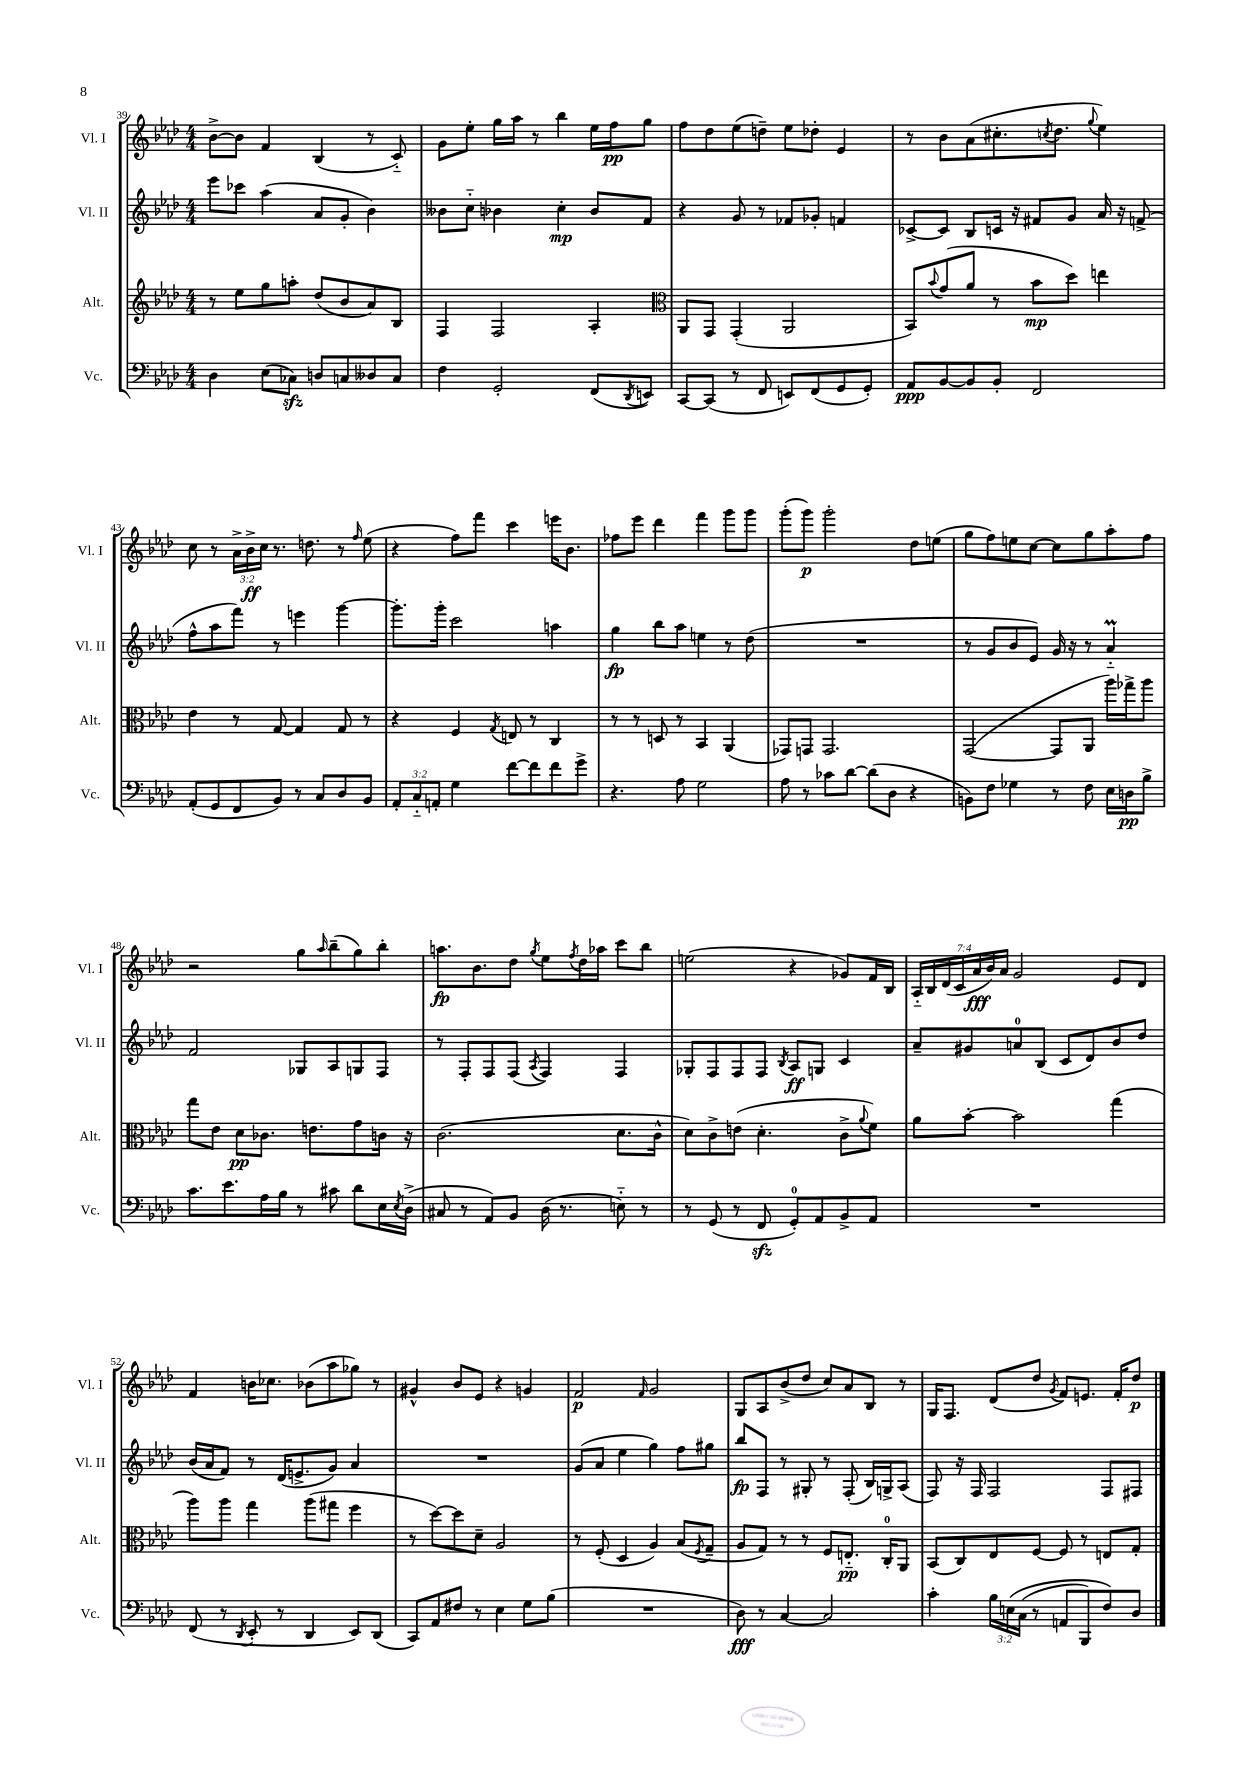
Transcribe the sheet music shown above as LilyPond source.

<<
\new StaffGroup <<
\new Staff = "s0" \with { instrumentName = "Vl. I" shortInstrumentName = "Vl. I" } {
    \clef treble \key aes \major \numericTimeSignature \time 4/4 \override Staff.TupletNumber.text = #tuplet-number::calc-fraction-text
    bes'8~-> bes'8 f'4 bes4( r8 c'8-_) |
    g'8 ees''8-. g''16 aes''16 r8 bes''4 ees''16 f''16\pp g''8 |
    f''8 des''8 ees''8( d''8--) ees''8 des''8-. ees'4 |
    r8 bes'8 aes'8( cis''8.-. \acciaccatura { c''8 } des''8. \appoggiatura { g''8 } ees''4) |
    c''8 r8 \tuplet 3/2 { aes'16-> bes'16->\ff c''16 } r8. d''8. r8 \grace { f''16 } ees''8( |
    r4 f''8) f'''8 c'''4 e'''16 bes'8. |
    fes''8 ees'''8 des'''4 f'''4 g'''8 g'''8 |
    g'''8-.( g'''8\p) g'''2-. des''8 e''8( |
    g''8 f''8) e''8 c''8~ c''8 g''8 aes''8-. f''8 |
    r2 g''8 \grace { aes''16 } bes''8--( g''8) bes''8-. |
    a''8.\fp bes'8. des''8 \acciaccatura { g''8 } ees''8 \acciaccatura { f''8 } des''16 aes''16 c'''8 bes''8 |
    e''2( r4 ges'8) f'16 bes16 |
    \tuplet 7/4 { aes16-_ bes16 des'16( c'16 aes'16\fff bes'16) aes'16 } g'2 ees'8 des'8 |
    f'4 b'16 ces''8. bes'8( aes''8 ges''8) r8 |
    gis'4-^ bes'8 ees'8 r4 g'4 |
    f'2\p \grace { f'16 } g'2 |
    g8 aes8 bes'8->( des''8 c''8) aes'8 bes8 r8 |
    g16 f8. des'8( des''8 \acciaccatura { g'8 } f'8) e'8. f'16-. des''8\p \bar "|." |
}
\new Staff = "s1" \with { instrumentName = "Vl. II" shortInstrumentName = "Vl. II" } {
    \clef treble \key aes \major \numericTimeSignature \time 4/4
    ees'''8 ces'''8 aes''4( aes'8 g'8-. bes'4) |
    beses'8 c''8-_ bes'4 c''4-.\mp bes'8 f'8 |
    r4 g'8 r8 fes'8 ges'8-. f'4 |
    ces'8~-> ces'8 bes8 c'16 r16 fis'8 g'8 aes'16 r16 f'8->( |
    f''8-^ aes''8 f'''8) r8 e'''4 g'''4~ |
    g'''8.-. g'''16-. c'''2 a''4 |
    g''4\fp bes''8 aes''8 e''4 r8 des''8( |
    R1 |
    r8 g'8 bes'8 ees'8) g'16 r16 r8 aes'4-_\prall |
    f'2 ges8 aes8 g8 f8 |
    r8 f8-. f8 f8( \acciaccatura { aes8 } f4) f4 |
    ges8-. f8 f8 f8 \acciaccatura { bes8 } aes8\ff g8 c'4 |
    aes'8-- gis'8 a'8-0 bes8( c'8 des'8) bes'8 des''8 |
    bes'16( aes'16 f'8) r8 des'16( e'8.-> g'8) aes'4 |
    R1 |
    g'8( aes'8 ees''4 g''4) f''8 gis''8 |
    bes''8\fp f8 r8 gis8-. r8 f8-.( bes16) g16-> aes8( |
    f8) r16 f16 f2 f8 fis8 \bar "|." |
}
\new Staff = "s2" \with { instrumentName = "Alt." shortInstrumentName = "Alt." } {
    \clef treble \key aes \major \numericTimeSignature \time 4/4
    r8 ees''8 g''8 a''8-. des''8( bes'8 aes'8) bes8 |
    f4 f2 aes4-. |
    \clef alto aes,8 g,8 g,4-.( aes,2 |
    bes,8) \appoggiatura { bes'8 } g'8( aes'8 r8 bes'8\mp des''8) e''4 |
    ees'4 r8 g8~ g4 g8 r8 |
    r4 f4 \acciaccatura { g8 } e8 r8 c4 |
    r8 r8 d8 r8 bes,4 aes,4( |
    ges,8) g,8 g,2. |
    g,2~( g,8 aes,8 aes''16) ges''16-> aes''8 |
    g''8 ees'8 des'8\pp ces'8. e'8. g'8 c'16 r16 |
    c'2.( des'8. c'16-^ |
    des'8) c'8-> e'8( des'4.-. c'8-> \appoggiatura { aes'8 } f'8) |
    aes'8 bes'8~-. bes'2 g''4( |
    aes''8) aes''8 g''4 aes''8( gis''8 f''4 |
    r8 des''8~) des''8 des'8-- aes2 |
    r8 f8-.( des4 aes4) bes8( \acciaccatura { f8 } g8-- |
    aes8 g8) r8 r8 f8 e8.-_\pp c16-0-. aes,8 |
    bes,8( c8) ees8 f8~ f8 r8 e8 g8-. \bar "|." |
}
\new Staff = "s3" \with { instrumentName = "Vc." shortInstrumentName = "Vc." } {
    \clef bass \key aes \major \numericTimeSignature \time 4/4 \override Staff.TupletNumber.text = #tuplet-number::calc-fraction-text
    des4 ees8( ces8\sfz) d8 c8 deses8 c8 |
    f4 g,2-. f,8( \acciaccatura { des,8 } e,8) |
    c,8~ c,8( r8 f,8 e,8) f,8( g,8 g,8-.) |
    aes,8\ppp bes,8~ bes,8 bes,8-. f,2 |
    aes,8-.( g,8 f,8 bes,8) r8 c8 des8 bes,8 |
    \tuplet 3/2 { aes,8-. c8-_ a,8-. } g4 f'8~ f'8 f'8 g'8-> |
    r4. aes8 g2 |
    aes8 r8 ces'8 des'8~ des'8( des8 r4 |
    b,8) f8 ges4 r8 f8 ees16 d16\pp bes8-> |
    c'8. ees'8. aes16 bes16 r8 cis'8 des'8 ees16 \acciaccatura { ees8 } des16->( |
    cis8 r8 aes,8) bes,8 des16( r8. e8-_) r8 |
    r8 g,8( r8 f,8\sfz g,8-0-.) aes,8 bes,8-> aes,8 |
    R1 |
    f,8( r8 \acciaccatura { des,8 } ees,8-. r8 des,4 ees,8) des,8( |
    c,8) aes,8 fis8 r8 ees4 g8 bes8( |
    R1 |
    des8\fff) r8 c4~ c2 |
    c'4-. \tuplet 3/2 { bes16 e16\( c16( } r8 a,8 bes,,8) f8\) des8 \bar "|." |
}
>>
>>
\layout { \context { \Score currentBarNumber = #39 } }
